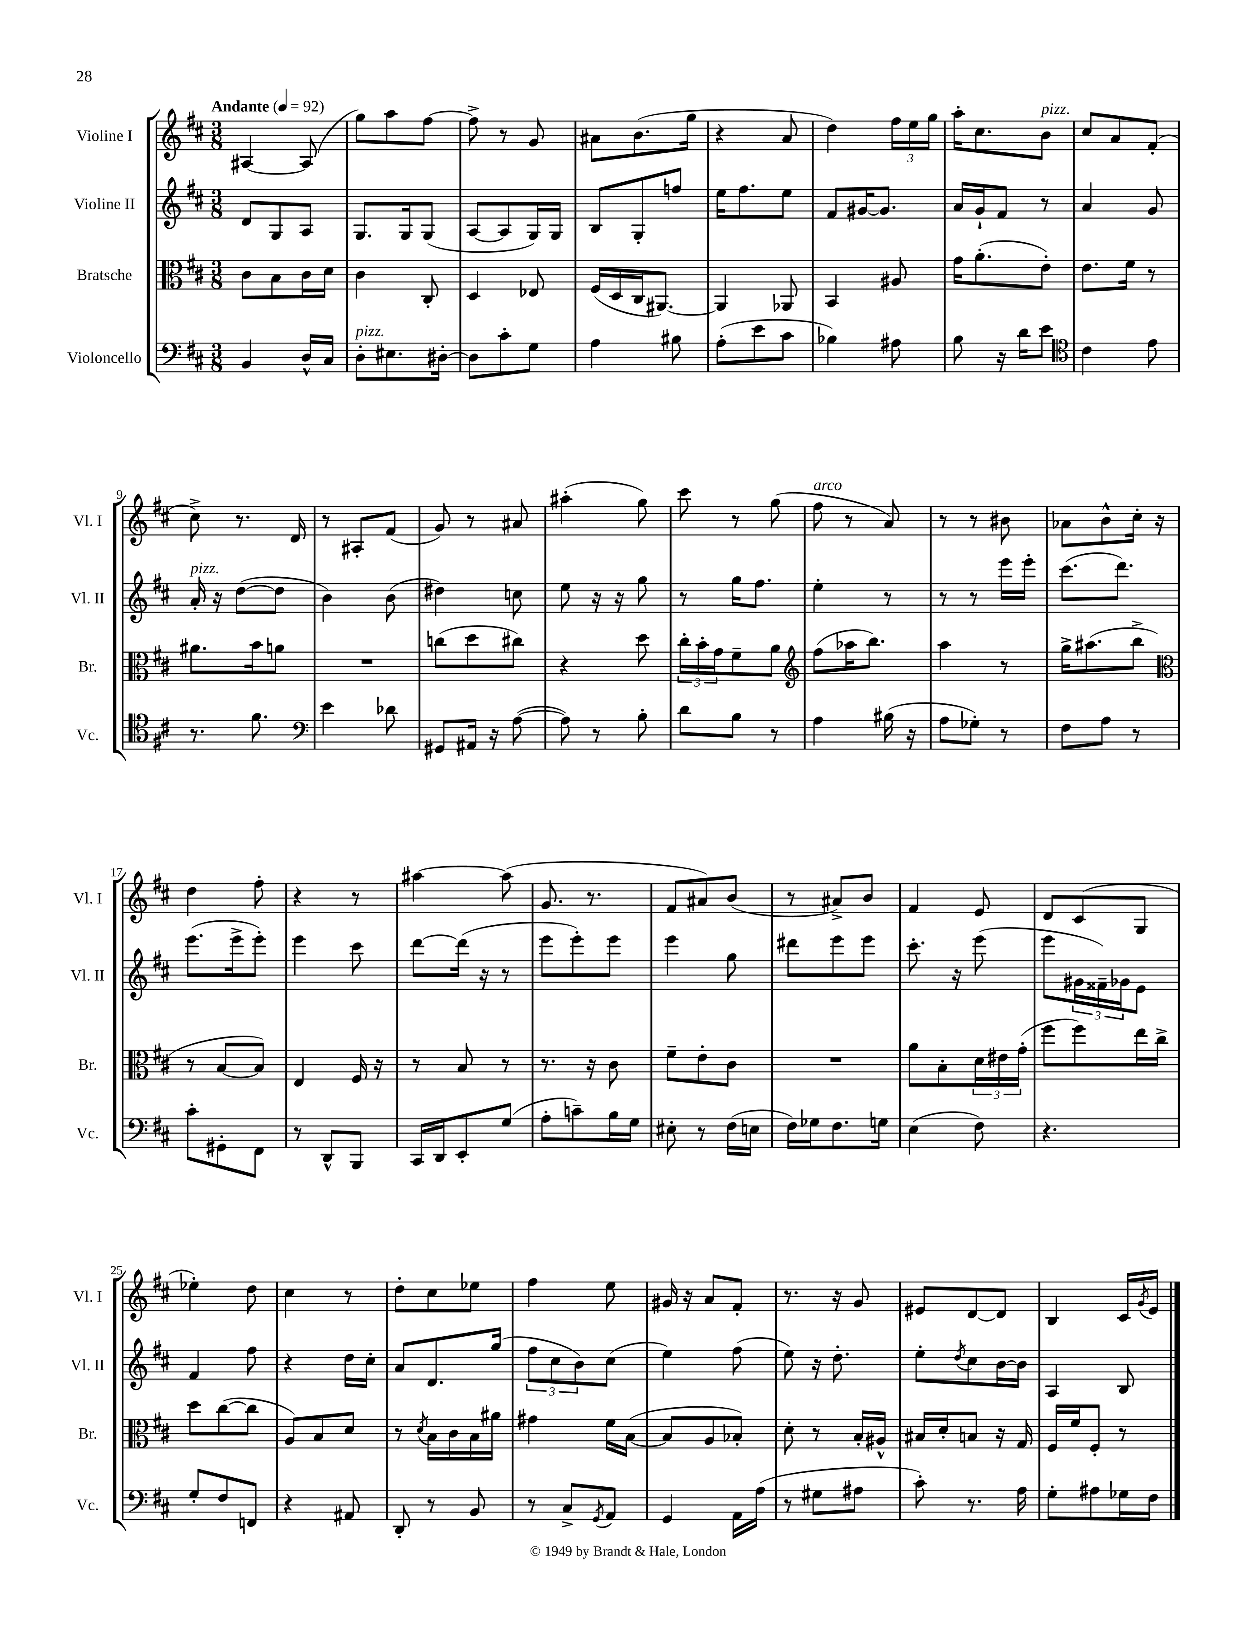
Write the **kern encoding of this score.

**kern	**kern	**kern	**kern
*staff4	*staff3	*staff2	*staff1
*clefF4	*clefC3	*clefG2	*clefG2
*k[f#c#]	*k[f#c#]	*k[f#c#]	*k[f#c#]
*M3/8	*M3/8	*M3/8	*M3/8
*MM92	*MM92	*MM92	*MM92
4BB/	8c#\L	8d/L	[4A#/
.	8B\	8G/	.
16D^^/LL	16c#\L	8A/J	(8A#/]
16C#/JJ	16d\JJ	.	.
=	=	=	=
8D'\L	4c#\	8.G/L	8gg\L)
8.E#\	.	.	8aa\
.	.	16G/k	.
.	8C#'/	(8G/J	[8ff#\J
[16D#'\Jk	.	.	.
=	=	=	=
8D#\]L	4D/	[8A/L	8ff#^\]
8c#'\	.	8A/]	8r
8G\J	8E-/	16G/L)	8g/
.	.	16G/JJ	.
=	=	=	=
4A\	(16F#/LL	8B/L	8a#\L
.	16D/	.	.
.	16C#/J	8G'/	(8.b\
.	[8.AA#/J)	.	.
8B#\	.	8ff/J	.
.	.	.	16gg\Jk
=	=	=	=
(8A'\L	4AA#/]	16ee\LK	4r
.	.	8.ff#\	.
8e\	.	.	.
8c#\J	8AA-/	8ee\J	8a/
=	=	=	=
4B-\)	4BB/	8f#/L	4dd\)
.	.	[16g#/K	.
.	.	8.g#/]J	.
8A#\	8A#/	.	24ff#\LL
.	.	.	24ee\
.	.	.	24gg\JJ
=	=	=	=
8B\	16g\LK	16a/LL	16aa'\LK
.	(8.a'\	16g`/J	8.cc#\
16r	.	8f#/J	.
16d\LK	.	.	.
8e\J	8e'\J)	8r	8b\J
=	=	=	=
*clefC4	*	*	*
4c#\	8.e\L	4a/	8cc#/L
.	.	.	8a/
.	16f#\Jk	.	.
8e\	8r	8g/	(8f#'/J
=	=	=	=
8.r	8.a#\L	16a'/	8cc#^\)
.	.	16r	.
.	.	([8dd\L	8.r
8.f#\	16b\k	.	.
.	8a\J	8dd\]J	.
.	.	.	16d/
=	=	=	=
*clefF4	*	*	*
4e\	4.r	4b\)	8r
.	.	.	8A#'/L
8d-\	.	(8b\	(8f#/J
=	=	=	=
8GG#/L	(8cc\L	4dd#\)	8g/)
16AA#/Jk	8dd\	.	8r
16r	.	.	.
([8A\	8cc#\J)	8cc\	8a#/
=	=	=	=
8A\])	4r	8ee\	(4aa#'\
8r	.	16r	.
.	.	16r	.
8B'\	8dd\	8gg\	8gg\)
=	=	=	=
8d\L	24cc#'\LL	8r	8ccc#\
.	24b'\	.	.
.	24g\J	.	.
8B\J	8f#~\	16gg\LK	8r
.	.	8.ff#\J	.
8r	8a\J	.	(8gg\
=	=	=	=
*	*clefG2	*	*
4A\	(8ff#\L	4ee'\	8ff#\
.	16aa-\K	.	8r
.	8.bb\J)	.	.
(16B#\	.	8r	8a/)
16r	.	.	.
=	=	=	=
8A\L	4aa\	8r	8r
8G-'\J)	.	8r	8r
8r	8r	16eee\LL	8b#\
.	.	16eee'\JJ	.
=	=	=	=
8F#\L	16gg^\LK	(8.ccc#\L	8a-\L
.	(8.aa#\	.	.
8A\J	.	.	8b^^\
.	.	8.ddd\J)	.
8r	8bb^\J	.	16cc#'\Jk
.	.	.	16r
=	=	=	=
*	*clefC3	*	*
8c#'\L	8r	(8.eee\L	4dd\
8GG#'\	[8B/L	.	.
.	.	16eee^\k	.
8FF#\J	8B/]J)	8eee'\J)	8ff#'\
=	=	=	=
8r	4E/	4eee\	4r
8DD^^/L	.	.	.
8BBB/J	16F#/	8ccc#\	8r
.	16r	.	.
=	=	=	=
16CC#/LL	8r	[8ddd\L	[4aa#\
16DD/J	.	.	.
8EE'/	8B/	(16ddd\]Jk	.
.	.	16r	.
(8G/J	8r	8r	(8aa#\]
=	=	=	=
8A'\L	8.r	8eee\L	8.g/
8c~\)	.	8eee'\)	.
.	16r	.	8.r
16B\L	8c#\	8eee\J	.
16G\JJ	.	.	.
=	=	=	=
8E#'\	8f#~\L	4eee\	8f#/L
8r	8e'\	.	8a#/)
(16F#\LL	8c#\J	8gg\	(8b/J
16E\JJ	.	.	.
=	=	=	=
16F#\LL)	4.r	8ddd#\L	8r
16G-\J	.	.	.
8.F#\	.	8eee\	8a#^/L)
.	.	8eee\J	8b/J
16G\Jk	.	.	.
=	=	=	=
(4E\	8a\L	8.ccc#'\	4f#/
.	8B'\	.	.
.	.	16r	.
8F#\)	24d\L	(8eee\	8e/
.	24e#\	.	.
.	(24g'\JJ	.	.
=	=	=	=
4.r	8ff#\L	8eee\L	8d/L
.	8ff#\)	24g#\L	(8c#/
.	.	24f##~\)	.
.	.	24g-\J	.
.	16ee\L	8e\J	8G/J
.	16cc#^\JJ	.	.
=	=	=	=
8G'/L	8dd\L	4f#/	4ee-'\)
8F#/	([8cc#\	.	.
8FF/J	8cc#\]J	8ff#\	8dd\
=	=	=	=
4r	8A/L)	4r	4cc#\
.	8B/	.	.
8AA#/	8d/J	16dd\LL	8r
.	.	16cc#'\JJ	.
=	=	=	=
8DD'/	8r	8a/L	8dd'\L
.	8qd/	.	.
8r	16B\LL	8.d/	8cc#\
.	16c#\	.	.
8BB/	16B\	.	8ee-\J
.	16a#\JJ	(16gg/Jk	.
=	=	=	=
8r	4g#\	12ff#\L	4ff#\
.	.	12cc#\	.
8C#^/L	.	.	.
.	.	12b\)	.
8qGG/	.	.	.
8AA/J	16f#\LL	(8cc#\J	8ee\
.	([16B\JJ	.	.
=	=	=	=
4GG/	8B/]L	4ee\)	16g#/
.	.	.	16r
.	8A/	.	8a/L
16AA\LL	8B-'/J)	(8ff#\	8f#'/J
(16A\JJ	.	.	.
=	=	=	=
8r	8d'\	8ee\)	8.r
8G#\L	8r	16r	.
.	.	8.dd'\	16r
8A#\J	16B'/LL	.	8g/
.	16A#^^/JJ	.	.
=	=	=	=
8c#'\)	16B#/LL	8ee'\L	8e#/L
.	16d'/J	.	.
.	.	8qdd/	.
8.r	8B/J	8cc#\	[8d/
.	16r	[16b\L	8d/]J
16A\	16G/	16b\]JJ	.
=	=	=	=
8G'\L	16F#/LL	4A/	4B/
.	16f#/J	.	.
8A#\	8F#'/J	.	.
16G-\L	8r	8B/	16c#/LL
.	.	.	8qg/
16F#\JJ	.	.	16e/JJ
==	==	==	==
*-	*-	*-	*-
